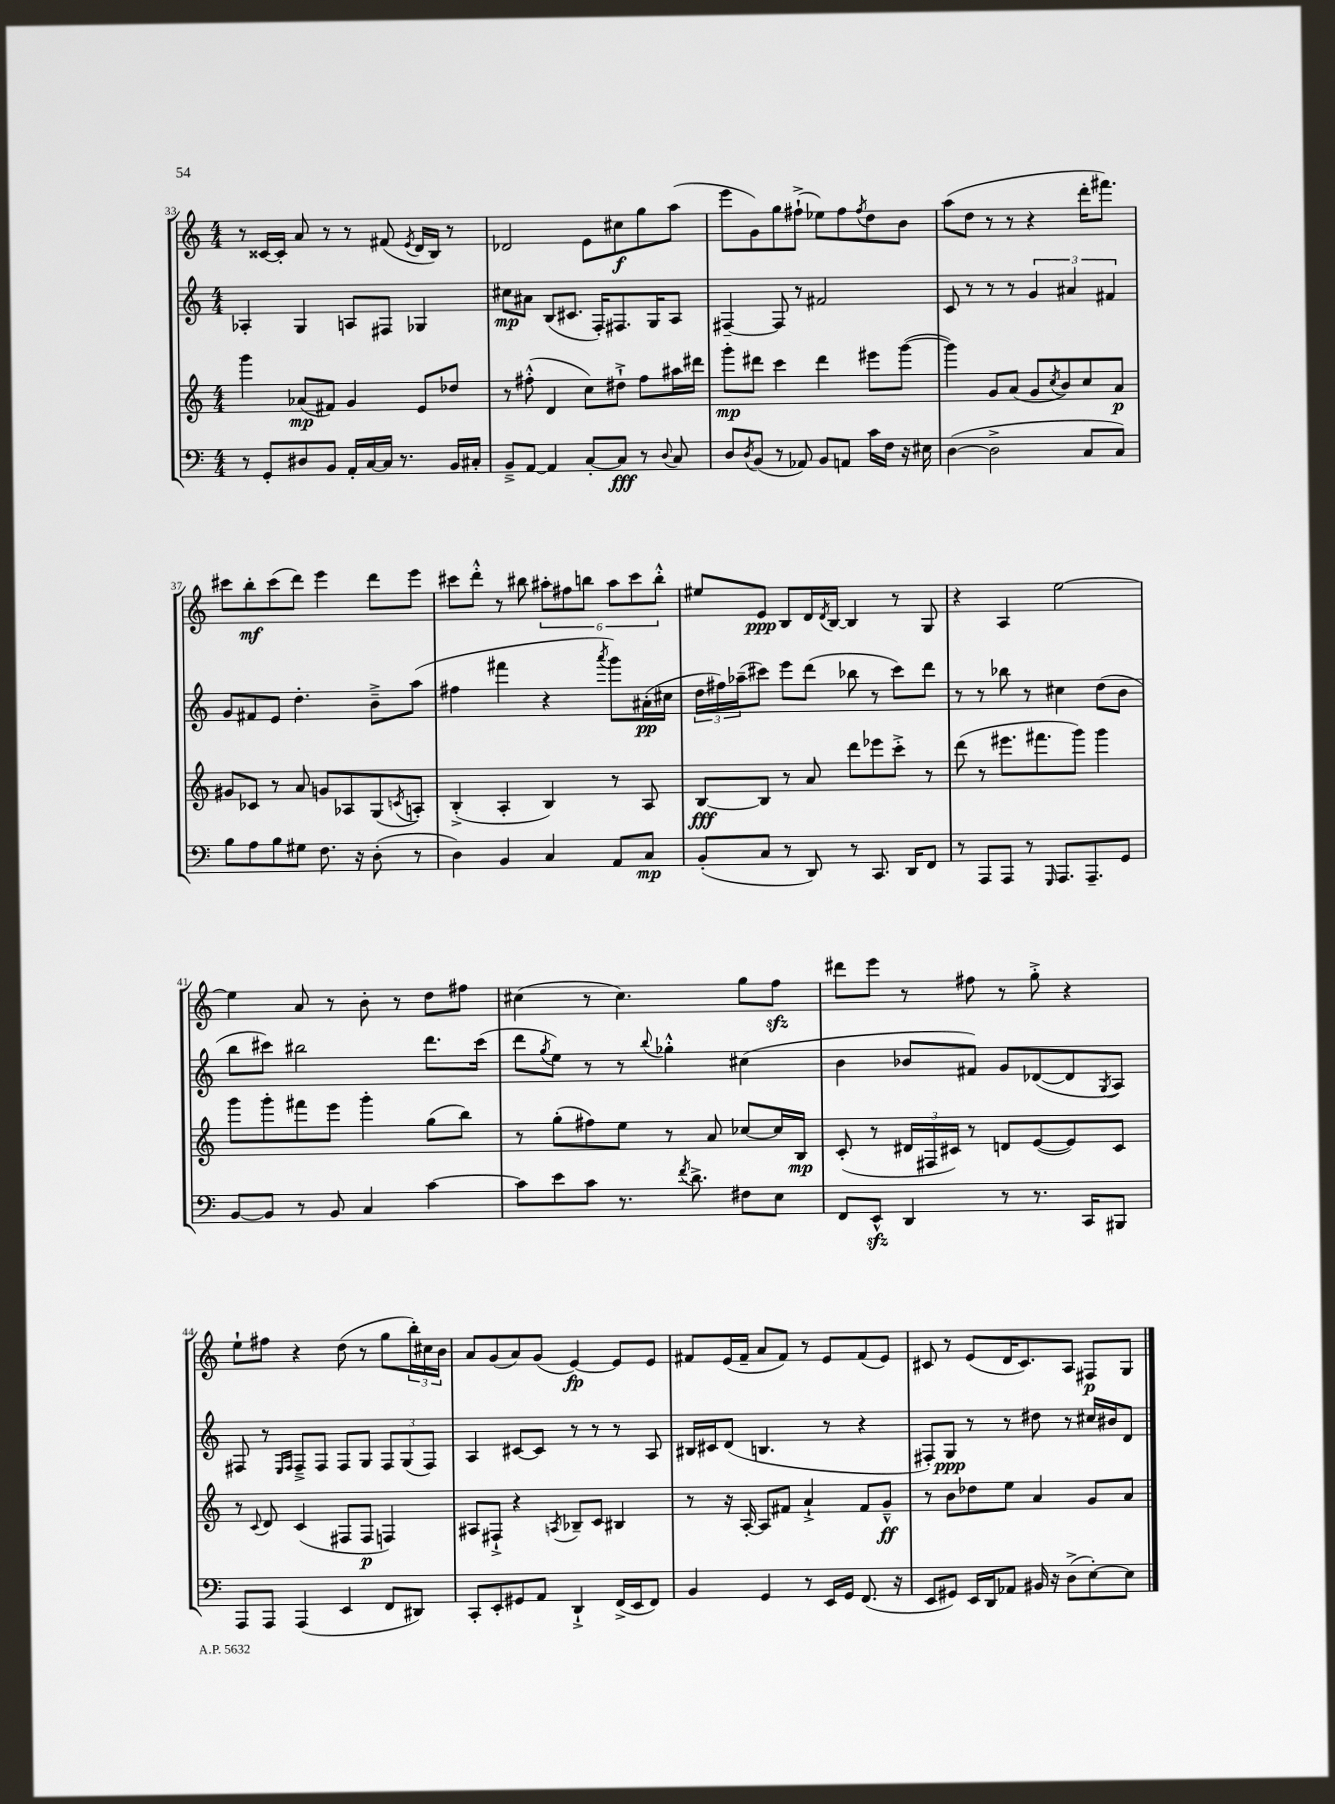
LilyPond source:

<<
\new StaffGroup <<
\new Staff = "s0" {
    \clef treble \key c \major \numericTimeSignature \time 4/4
    r8 cisis'16~ cisis'16-. a'8 r8 r8 fis'8( \acciaccatura { e'8 } d'16 b16) r8 |
    des'2 e'8 cis''8\f g''8 a''8( |
    e'''8 g'8) g''8 fis''8-!->( ees''8) fis''8 \acciaccatura { fis''8 } d''8 b'8 |
    a''8( d''8 r8 r8 r4 d'''16-. fis'''8.) |
    cis'''8 b''8-.\mf cis'''8( d'''8) e'''4 d'''8 e'''8 |
    cis'''8 d'''8-.-^ r8 bis''8 \tuplet 6/4 { ais''8-. fis''8 b''8 ais''8 cis'''8 b''8-.-^ } |
    eis''8 e'8\ppp b8 d'16 \acciaccatura { d'8 } b16~ b4 r8 g8 |
    r4 a4 e''2~ |
    e''4 a'8 r8 b'8-. r8 d''8 fis''8 |
    cis''4( r8 cis''4.) g''8 f''8\sfz |
    dis'''8 e'''8 r8 fis''8 r8 g''8-.-> r4 |
    e''8-! fis''8 r4 d''8( r8 g''8 \tuplet 3/2 { b''16-.) cis''16 b'16 } |
    a'8 g'8( a'8) g'8( e'4~\fp) e'8 e'8 |
    fis'8 e'16( fis'16-- a'8 fis'8) r8 e'8 fis'8( e'8) |
    cis'8 r8 e'8( d'16 cis'8.) a8 fis8\p g8 \bar "|." |
}
\new Staff = "s1" {
    \clef treble \key c \major \numericTimeSignature \time 4/4
    aes4-. g4 a8 fis8 ges4 |
    cis''8\mp ais'8 b8( cis'8. f16-.) fis8. g16 a8 |
    fis4~-- fis8 r8 fis'2 |
    c'8 r8 r8 r8 \tuplet 3/2 { g'4 ais'4 fis'4 } |
    g'8 fis'8 e'8 d''4.-. b'8---> a''8( |
    fis''4 fis'''4 r4 \acciaccatura { a'''8 } g'''8) ais'16-.\pp( cis''16 |
    \tuplet 3/2 { d''16 fis''16) aes''16--( } cis'''8) e'''8 d'''8( bes''8 r8 cis'''8) d'''8 |
    r8 r8 bes''8 r8 cis''4 d''8( b'8 |
    b''8 cis'''8) bis''2 d'''8. cis'''16( |
    d'''8 \acciaccatura { g''8 } e''8) r8 r8 \appoggiatura { b''8 } ges''4-.-^ cis''4( |
    b'4 bes'8 fis'8) g'8 des'8~( des'8 \acciaccatura { g8 } a8) |
    fis8 r8 \grace { e16 fis16 } fis8---> fis8 fis8 g8 \tuplet 3/2 { fis8 g8( fis8) } |
    a4 cis'8~ cis'8 r8 r8 r8 a8 |
    bis16 cis'16 d'8( b4. r8 r4 |
    fis8-.) g8\ppp r8 r8 dis''8 r8 cis''16 bis'16 d'8 \bar "|." |
}
\new Staff = "s2" {
    \clef treble \key c \major \numericTimeSignature \time 4/4
    g'''4 aes'8\mp( fis'8) g'4 e'8 des''8 |
    r8 fis''8-.-^( d'4 c''8) dis''8-!-> fis''8 ais''16 dis'''16 |
    g'''8-.\mp dis'''8 c'''4 dis'''4 eis'''8 g'''8~( |
    g'''4) g'8 a'8( g'8 \acciaccatura { c''8 } b'8) c''8 a'8\p |
    gis'8 ces'8 r8 a'8 g'8 aes8 g8( \acciaccatura { c'8 } a8-.) |
    b4-.->( a4-. b4) r8 a8 |
    b8~\fff b8 r8 a'8 d'''8 ees'''8 c'''8-.-> r8 |
    d'''8( r8 eis'''8. fis'''8. g'''8) g'''4 |
    g'''8 g'''8-. fis'''8 e'''8 g'''4-. g''8( b''8) |
    r8 g''8-.( fis''8) e''8 r8 a'8 ces''8~ ces''16 b16\mp |
    c'8-.( r8 \tuplet 3/2 { dis'16 fis16 cis'16) } r8 d'8 e'8~( e'8) cis'8 |
    r8 \appoggiatura { c'8 } d'8 c'4( fis8 fis8\p f4) |
    ais8 fis8-!-> r4 \acciaccatura { a8 } bes8-- c'8 bis4 |
    r8 r16 a16~-. a8 fis'8 a'4-!-> fis'8 g'8---^\ff |
    r8 b'8 des''8 e''8 a'4 g'8 a'8 \bar "|." |
}
\new Staff = "s3" {
    \clef bass \key c \major \numericTimeSignature \time 4/4
    r8 g,8-. dis8 b,8 a,16-. c16~ c16 r8. b,16 cis16-. |
    b,8---> a,8~ a,4 c8~-. c8\fff r8 \appoggiatura { d8 } c8 |
    d8 \acciaccatura { d8 } b,8( r8 aes,8) b,8 a,8 c'16 f16 r16 eis16 |
    d4~( d2-> c8 c8) |
    b8 a8 b8 gis8 f8. r16 d8-.( r8 |
    d4) b,4 c4 a,8 c8\mp |
    b,8-.( c8 r8 d,8) r8 c,8. d,16 f,8 |
    r8 a,,8 a,,8 r8 \grace { g,,16 } a,,8. a,,8.-- g,8 |
    b,8~ b,8 r8 b,8 c4 c'4~ |
    c'8 e'8 c'8 r8. \acciaccatura { f'8 } d'8.-> fis8 e8 |
    f,8 e,8-^\sfz d,4 r8 r8. c,16 bis,,8 |
    a,,8 a,,8 a,,4( e,4 f,8 dis,8) |
    c,8-. e,8-. gis,8 a,8 d,4-!-> f,16->( e,16 f,8) |
    b,4 g,4 r8 e,16 g,16 f,8.( r16 |
    e,8 gis,8) e,16 d,16 aes,8 bis,16 r16 d8->( e8~-.) e8 \bar "|." |
}
>>
>>
\layout { \context { \Score currentBarNumber = #33 } }
